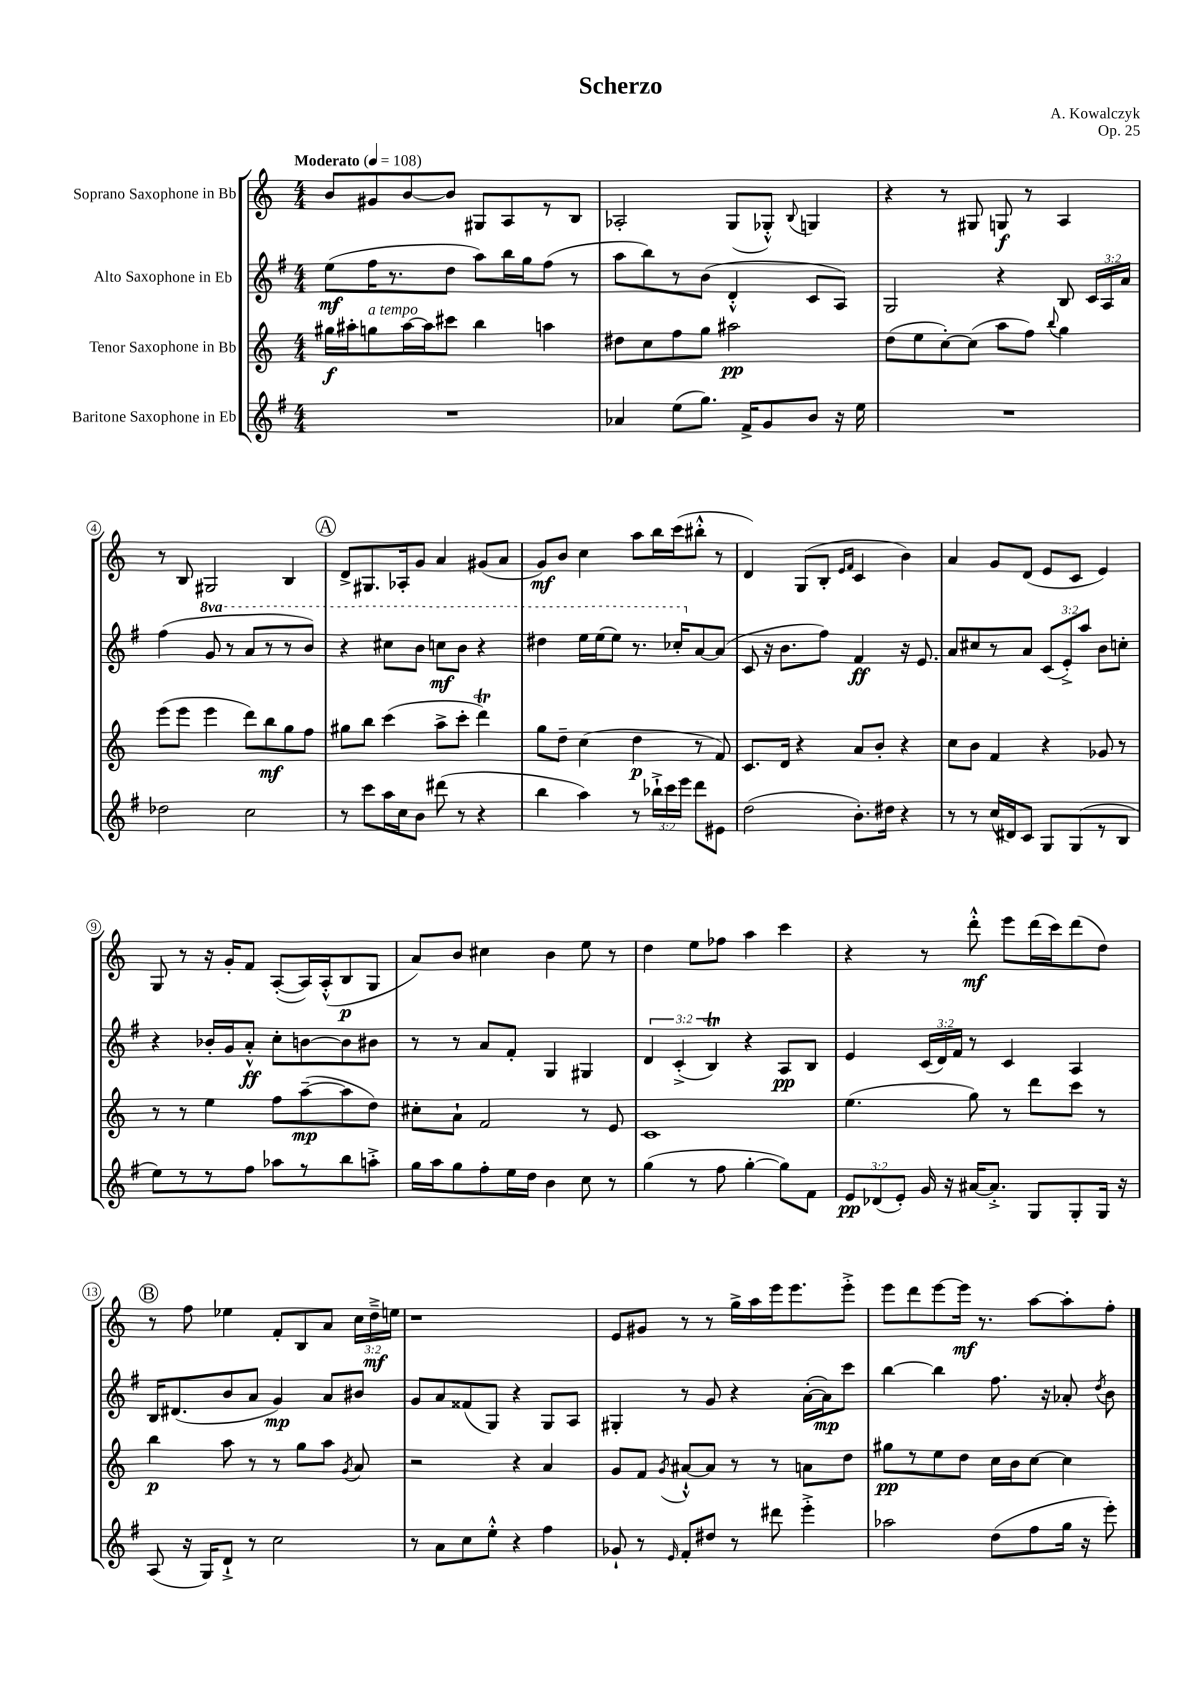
\header { title = "Scherzo" composer = "A. Kowalczyk" opus = "Op. 25" }
<<
\new StaffGroup <<
\new Staff = "s0" \with { instrumentName = "Soprano Saxophone in Bb" } {
    \clef treble \key c \major \numericTimeSignature \time 4/4 \override Staff.TupletNumber.text = #tuplet-number::calc-fraction-text \tempo "Moderato" 4 = 108
    \autoBeamOff b'8[ gis'8 b'8~ b'8] gis8[ a8 r8 b8] |
    aes2-. g8[( ges8]-.-^) \appoggiatura { b8 } g4 |
    r4 r8 gis8 g8\f r8 a4 |
    r8 b8 gis2 b4 |
    \mark \markup { \circle "A" } d'8[-> gis8. aes16-. g'8] a'4 gis'8[( a'8] |
    g'8[\mf) b'8] c''4 a''8[ b''16 c'''16( bis''8]-.-^ r8 |
    d'4) g8[( b8]-. \grace { e'16[ f'16] } c'4 b'4) |
    a'4 g'8[ d'8]( e'8[ c'8] e'4) |
    g8 r8 r16 g'16[-. f'8] a8[~-.( a16) a16-.-^( b8\p g8] |
    a'8[) b'8] cis''4 b'4 e''8 r8 |
    d''4 e''8[ fes''8] a''4 c'''4 |
    r4 r8 d'''8-.-^\mf e'''8[ d'''16( c'''16) d'''8( d''8]) |
    \mark \markup { \circle "B" } r8 f''8 ees''4 f'8[-. b8 a'8] \tuplet 3/2 { c''16[ d''16--->\mf e''16] } |
    r1 |
    e'8[ gis'8] r8 r8 g''16[-> a''16 e'''16 e'''8. e'''8]-.-> |
    e'''8[ d'''8 e'''8~ e'''16]\mf r8. a''8[~ a''8-. f''8]-. \bar "|." |
}
\new Staff = "s1" \with { instrumentName = "Alto Saxophone in Eb" } {
    \clef treble \key g \major \numericTimeSignature \time 4/4 \override Staff.TupletNumber.text = #tuplet-number::calc-fraction-text \set Staff.ottavationMarkups = #ottavation-simple-ordinals
    \autoBeamOff e''8[\mf( fis''16 r8. d''8] a''8[) b''16 g''16 fis''8]( r8 |
    a''8[ b''8) r8 b'8]( d'4-.-^ c'8[ a8]) |
    g2 r4 b8 \tuplet 3/2 { c'16[ a16 a'16] } |
    fis''4( \ottava #1 g''8 r8 a''8[ r8 r8 b''8]) |
    \mark \markup { \circle "A" } r4 cis'''8[ b''8] c'''8[\mf b''8] r4 |
    dis'''4 e'''16[ e'''16( e'''8]) r8. ces'''16[-. \ottava #0 a'8~ a'8]( |
    c'8 r16 b'8.[ fis''8]) fis'4\ff r16 e'8. |
    a'8[ cis''8 r8 a'8] \tuplet 3/2 { c'8[( e'8-.->) a''8] } b'8[ c''8]-. |
    r4 bes'16[-. g'16 a'8]-.-^\ff c''8[-. b'8~ b'8 bis'8] |
    r8 r8 a'8[ fis'8]-. g4 gis4 |
    \tuplet 3/2 { d'4 c'4-.->( b4\trill) } r4 a8[\pp b8] |
    e'4 \tuplet 3/2 { c'16[( d'16) fis'16] } r8 c'4 a4 |
    \mark \markup { \circle "B" } b16[ dis'8.( b'8 a'8] g'4\mp) a'8[ bis'8] |
    g'8[ a'8 fisis'8( g8]) r4 g8[ a8] |
    gis4-. r8 g'8 r4 a'16[~-.( a'16\mp) c'''8] |
    b''4~ b''4 fis''8. r16 aes'8-. \acciaccatura { d''8 } b'8 \bar "|." |
}
\new Staff = "s2" \with { instrumentName = "Tenor Saxophone in Bb" } {
    \clef treble \key c \major \numericTimeSignature \time 4/4
    \autoBeamOff gis''16[\f ais''16-. g''8^\markup { \italic "a tempo" } ais''16~ ais''16 cis'''8] b''4 a''4 |
    dis''8[ c''8 f''8 g''8] ais''2\pp |
    d''8[( e''8 c''8~-.) c''8]( a''8[ f''8]) \appoggiatura { b''8 } g''4 |
    e'''8[( e'''8] e'''4 d'''8[) b''8\mf g''8 f''8] |
    \mark \markup { \circle "A" } gis''8[ b''8] c'''4( a''8[-> c'''8]-. d'''4\trill) |
    g''8[ d''8]-- c''4( d''4\p r8 f'8) |
    c'8.[ d'16] r4 a'8[ b'8]-. r4 |
    c''8[ b'8] f'4 r4 ges'8 r8 |
    r8 r8 e''4 f''8[ a''8~--\mp( a''8 d''8]) |
    cis''8[-. a'8]-! f'2 r8 e'8 |
    c'1 |
    e''4.( g''8) r8 d'''8[ c'''8] r8 |
    \mark \markup { \circle "B" } b''4\p a''8 r8 r8 g''8[ a''8] \acciaccatura { g'8 } a'8 |
    r2 r4 a'4 |
    g'8[ f'8] \acciaccatura { g'8 } ais'8[~-!-^ ais'8] r8 r8 a'8[ d''8] |
    gis''8[\pp r8 e''8 d''8] c''16[ b'16 c''8]~ c''4 \bar "|." |
}
\new Staff = "s3" \with { instrumentName = "Baritone Saxophone in Eb" } {
    \clef treble \key g \major \numericTimeSignature \time 4/4 \override Staff.TupletNumber.text = #tuplet-number::calc-fraction-text
    \autoBeamOff R1 |
    aes'4 e''8[( g''8.]) fis'16[-> g'8 b'8] r16 e''16 |
    R1 |
    des''2 c''2 |
    \mark \markup { \circle "A" } r8 c'''8[ a''16 c''16 b'8] dis'''8( r8 r4 |
    b''4 a''4) r8 \tuplet 3/2 { bes''16[-!-> c'''16 e'''16] } d'''8[ eis'8] |
    d''2( b'8.[-.) dis''16] r4 |
    r8 r8 c''16[( dis'16) c'8] g8[ g8( r8 b8] |
    e''8[) r8 r8 fis''8] aes''8[ r8 b''8 a''8]-.-> |
    g''16[ a''16 g''8 fis''8-. e''16 d''16] b'4 c''8 r8 |
    g''4( r8 fis''8 g''4~-. g''8[) fis'8] |
    \tuplet 3/2 { e'8[\pp des'8( e'8]-.) } g'16 r16 ais'16[~ ais'8.]-.-> g8[ g8-. g16] r16 |
    \mark \markup { \circle "B" } a8( r16 g16[) d'8]-!-> r8 c''2 |
    r8 a'8[ c''8 e''8]-.-^ r4 fis''4 |
    ges'8-! r8 \grace { e'16 } fis'8[-. dis''8] r8 dis'''8 e'''4-.-> |
    aes''2 d''8[( fis''8 g''16] r16 e'''8-.) \bar "|." |
}
>>
>>
\layout { \context { \Score \override BarNumber.stencil = #(make-stencil-circler 0.1 0.3 ly:text-interface::print) } }
